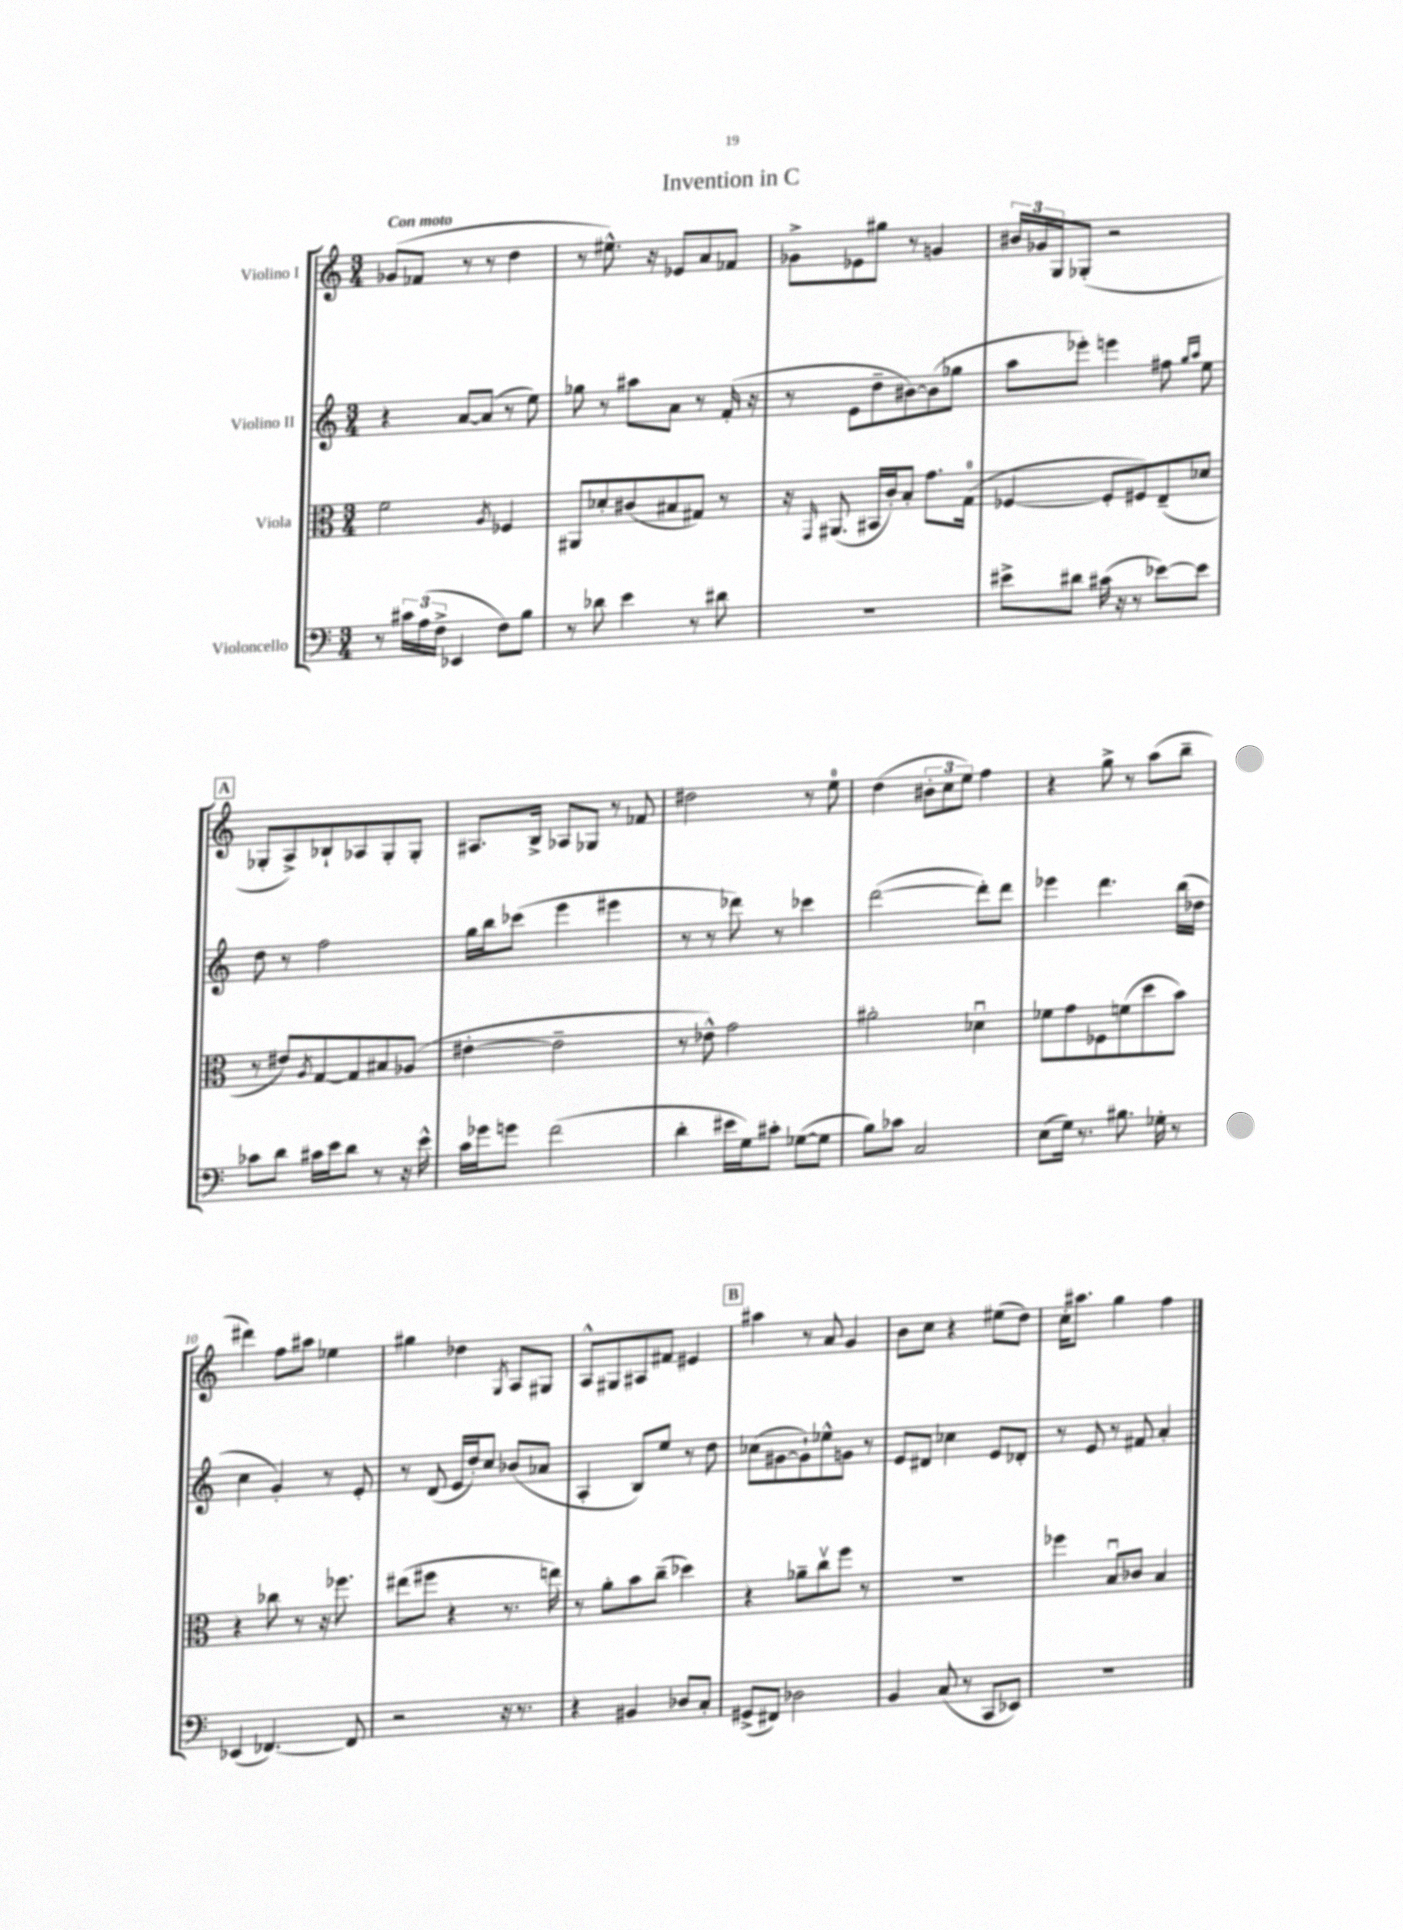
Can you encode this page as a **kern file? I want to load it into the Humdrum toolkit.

**kern	**kern	**kern	**kern
*staff4	*staff3	*staff2	*staff1
*clefF4	*clefC3	*clefG2	*clefG2
*k[]	*k[]	*k[]	*k[]
*M3/4	*M3/4	*M3/4	*M3/4
8r	2f	4r	(8g-
24c#	.	.	8f-
(24A	.	.	.
24F^	.	.	.
4EE-	.	[8a	8r
.	.	(8a]	8r
.	8qA	.	.
8F)	4F-	8r	4dd
8B	.	8ee)	.
=	=	=	=
8r	8AA#	8gg-	8r
8d-	8d-'	8r	8.ee#^^)
4e	(8c#	8aa#	.
.	.	.	16r
.	8B#	8a	8e-
8r	8G#)	8r	8a
8d#	8r	(16f'	8f-
.	.	16r	.
=	=	=	=
2.r	16r	8r	8g-^
.	16qqGG	.	.
.	(8.AA#	.	.
.	.	8e	8e-
.	16BB#	8dd~	8gg#
.	16c')	.	.
.	8B'	[8b#)	8r
.	8.g	(8b#]	4g
.	.	8gg-	.
.	(16G	.	.
=	=	=	=
8e#^	[4F-	8aa	24b#
.	.	.	24g-
.	.	.	24G
8d#	.	8eee-')	(8G-'
(16c#	8F-']	4eee	2r
16r	.	.	.
8r	8F#)	.	.
[8e-)	(8E~	8ff#	.
.	.	16qqgg	.
.	.	16qqaa	.
8e-]	8d-	8ee	.
=	=	=	=
8c-	8r	8dd	8G-'
8d	8e#)	8r	8A^)
.	8qA	.	.
16c#	[8G	2ff	8B-`
16e	.	.	.
8d	8G]	.	8A-
8r	8B#	.	8G-'
16r	(8A-	.	8G-'
16e^^	.	.	.
=	=	=	=
16c	[4e#'	16gg	8.A#
16g-	.	16bb	.
8g	.	(8ccc-	.
.	.	.	16B^
(2f	2e#~]	4eee	8A-
.	.	.	8G-
.	.	4eee#	8r
.	.	.	8f-
=	=	=	=
4d'	8r	8r	2dd#
.	8e-^^)	8r	.
16e#	2g	8ddd-)	.
16G)	.	.	.
8c#'	.	8r	.
([8G-	.	4ccc-	8r
8G-]	.	.	8ee
=	=	=	=
8B)	2a#'	([2ddd	(4dd
8c-	.	.	.
2C	.	.	12b#'
.	.	.	12cc
.	.	.	12ee)
.	4d-u	8ddd'])	4ff
.	.	8ddd	.
=	=	=	=
(8E	8f-	4eee-	4r
16G)	8g	.	.
8.r	.	.	.
.	8F-	4.ddd	8gg^
8.B#	(8f	.	8r
.	8dd	.	(8aa
16G-'	.	.	.
8r	8b)	(16bb	8bb~
.	.	16dd-	.
=	=	=	=
(4EE-	4r	4cc	4ddd#)
[4.FF-)	8cc-	4g')	8ff
.	8r	.	8aa#
.	16r	8r	4ee-
.	8.ff-	.	.
8FF-]	.	8e'	.
=	=	=	=
2r	(8ee#	8r	4gg#
.	8ff#	(8d	.
.	4r	16e	4dd-
.	.	16dd')	.
.	.	8cc	.
.	.	.	8qG
16r	8.r	(8b-	8A
8.r	.	.	.
.	.	8a-	8G#
.	16ee)	.	.
=	=	=	=
4r	8r	4A'	8A^^
.	8a'	.	8G#
4BB#	8b	8B)	8A#
.	(8cc~	8ee	8f#
8D-	4dd-)	8r	4e#
8C'	.	8dd	.
=	=	=	=
(8GG#^	4r	(8cc-	4aa#
8FF#)	.	[8g#	.
2D-	8a-~	8g#`])	8r
.	8ccv	8ee-^^	8a
.	8ff	8g	4g
.	8r	8r	.
=	=	=	=
4BB	2.r	8e	8b
.	.	8d#	8cc
(8C	.	4cc-	4r
8r	.	.	.
8CC	.	8e	(8ee#
8EE-)	.	8d-'	8dd)
=	=	=	=
2.r	4ff-	8r	16cc'
.	.	.	8.aa#
.	.	8e	.
.	8Bu	8r	4gg
.	8c-	8f#	.
.	4B	4a'	4ff
==	==	==	==
*-	*-	*-	*-
